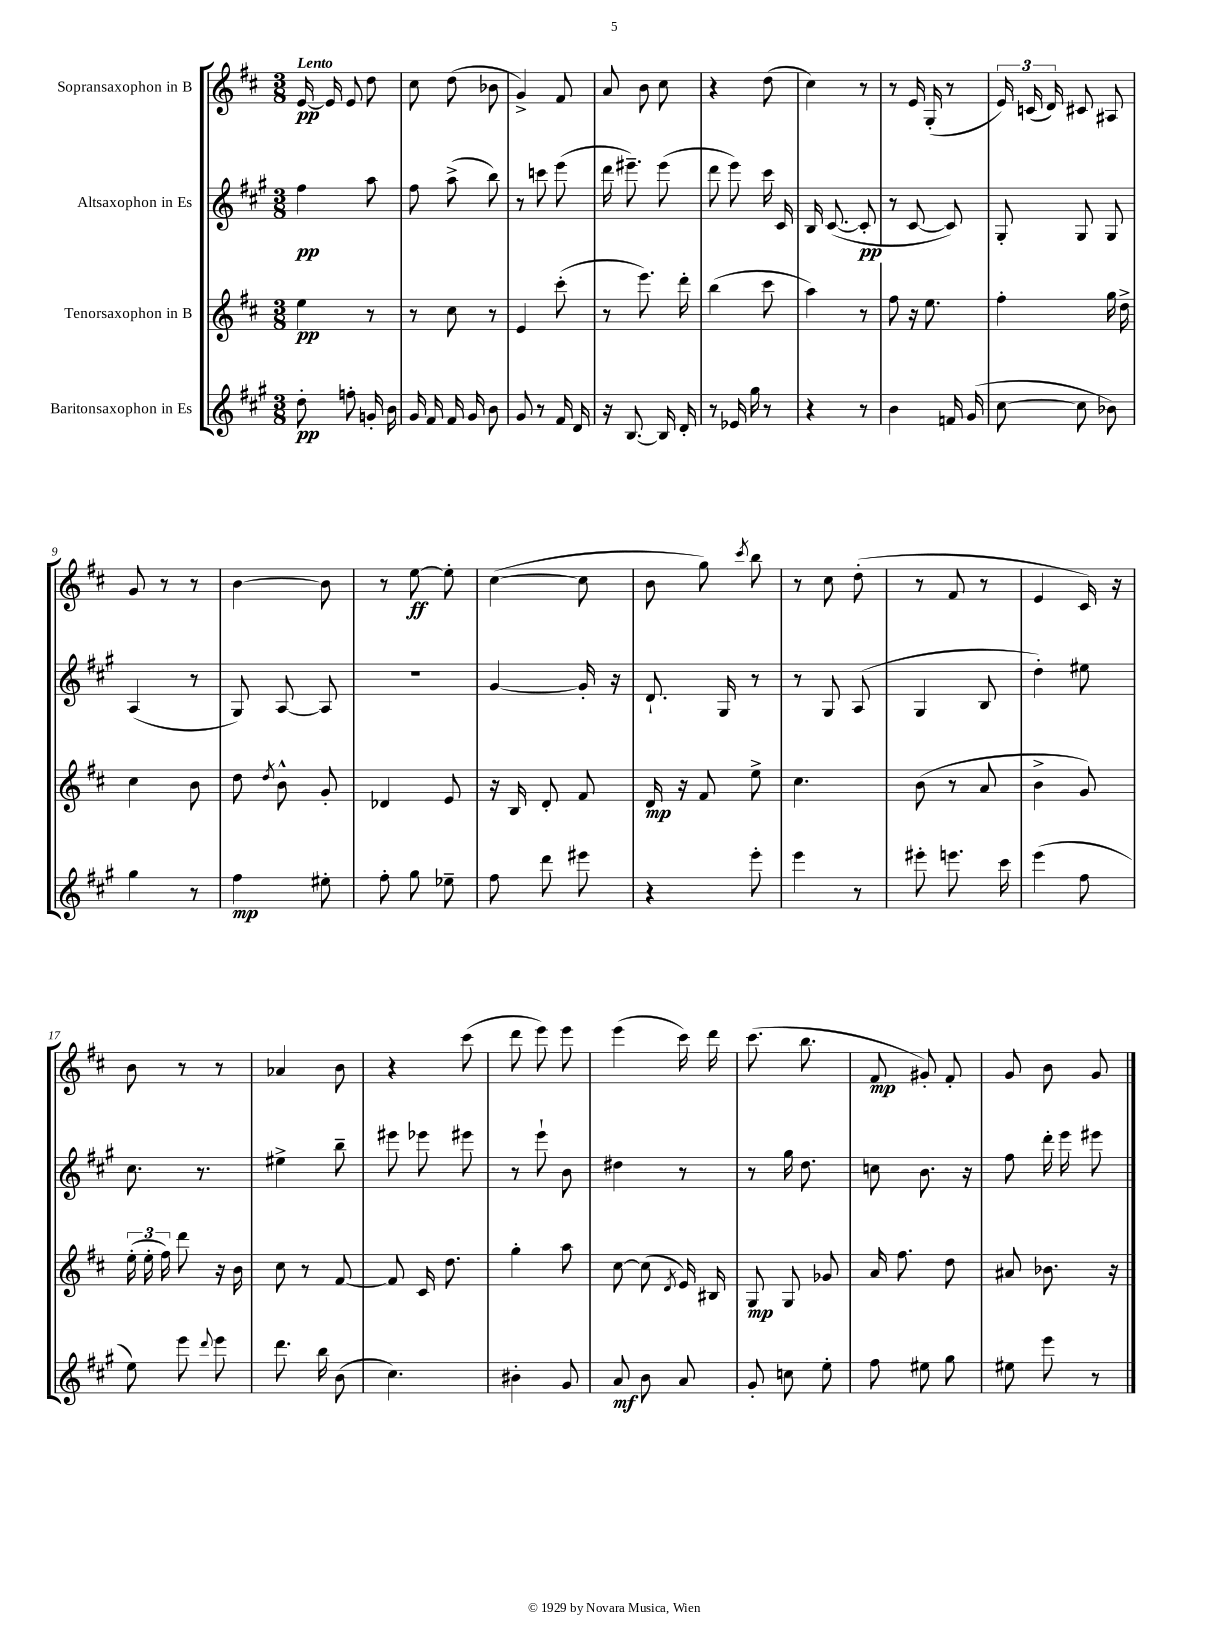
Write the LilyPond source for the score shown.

<<
\new StaffGroup <<
\new Staff = "s0" \with { instrumentName = "Sopransaxophon in B" } {
    \clef treble \key d \major \numericTimeSignature \time 3/8 \tempo "Lento"
    \autoBeamOff e'16~\pp e'16 e'8 d''8 |
    cis''8 d''8( bes'8 |
    g'4->) fis'8 |
    a'8 b'8 cis''8 |
    r4 d''8( |
    cis''4) r8 |
    r8 e'16 g16-.( r8 |
    \tuplet 3/2 { e'16) c'16( d'16) } cis'8 ais8 |
    g'8 r8 r8 |
    b'4~ b'8 |
    r8 e''8~\ff e''8-. |
    cis''4~( cis''8 |
    b'8 g''8) \acciaccatura { cis'''8 } b''8 |
    r8 cis''8 d''8-.( |
    r8 fis'8 r8 |
    e'4 cis'16) r16 |
    b'8 r8 r8 |
    aes'4 b'8 |
    r4 cis'''8( |
    d'''8 e'''8) e'''8 |
    e'''4( cis'''16) d'''16 |
    cis'''8.( b''8. |
    fis'8\mp gis'8-.) fis'8-. |
    g'8 b'8 g'8 \bar "|." |
}
\new Staff = "s1" \with { instrumentName = "Altsaxophon in Es" } {
    \clef treble \key a \major \numericTimeSignature \time 3/8
    \autoBeamOff fis''4\pp a''8 |
    fis''8 a''8->( b''8) |
    r8 c'''8 e'''8( |
    d'''16 eis'''8.--) eis'''8( |
    d'''8 e'''8) cis'''16 cis'16 |
    b16 cis'8.~( cis'8-.\pp |
    r8 cis'8~ cis'8) |
    gis8-. gis8 gis8 |
    a4( r8 |
    gis8) a8~ a8 |
    R4. |
    gis'4~ gis'16-. r16 |
    d'8.-! gis16 r8 |
    r8 gis8 a8( |
    gis4 b8 |
    d''4-.) eis''8 |
    cis''8. r8. |
    eis''4-> b''8-- |
    eis'''8 ees'''8 eis'''8 |
    r8 e'''8-! b'8 |
    dis''4 r8 |
    r8 gis''16 d''8. |
    c''8 b'8. r16 |
    fis''8 d'''16-. e'''16 eis'''8 \bar "|." |
}
\new Staff = "s2" \with { instrumentName = "Tenorsaxophon in B" } {
    \clef treble \key d \major \numericTimeSignature \time 3/8
    \autoBeamOff e''4\pp r8 |
    r8 cis''8 r8 |
    e'4 cis'''8-.( |
    r8 e'''8.) d'''16-. |
    b''4( cis'''8 |
    a''4) r8 |
    fis''8 r16 e''8. |
    fis''4-. g''16 d''16-> |
    cis''4 b'8 |
    d''8 \acciaccatura { d''8 } b'8-^ g'8-. |
    des'4 e'8 |
    r16 b16 d'8-. fis'8 |
    d'16\mp r16 fis'8 e''8-> |
    cis''4. |
    b'8( r8 a'8 |
    b'4-> g'8) |
    \tuplet 3/2 { e''16-.( e''16-. fis''16) } d'''8 r16 b'16 |
    cis''8 r8 fis'8~ |
    fis'8 cis'16 d''8. |
    g''4-. a''8 |
    cis''8~ cis''8( \acciaccatura { d'8 } e'16) bis16 |
    g8\mp g8 ges'8 |
    a'16 fis''8. d''8 |
    ais'8 bes'8. r16 \bar "|." |
}
\new Staff = "s3" \with { instrumentName = "Baritonsaxophon in Es" } {
    \clef treble \key a \major \numericTimeSignature \time 3/8
    \autoBeamOff d''8-.\pp f''8-. g'16-. b'16 |
    gis'16 fis'16 fis'16 gis'16 b'8 |
    gis'8 r8 fis'16 d'16 |
    r16 b8.~ b16 d'16-. |
    r8 ees'16 gis''16 r8 |
    r4 r8 |
    b'4 f'16 gis'16( |
    cis''8~ cis''8 bes'8) |
    gis''4 r8 |
    fis''4\mp eis''8-. |
    fis''8-. gis''8 ees''8-- |
    fis''8 d'''8 eis'''8 |
    r4 e'''8-. |
    e'''4 r8 |
    eis'''8-. e'''8. cis'''16 |
    e'''4( fis''8 |
    e''8) e'''8 \appoggiatura { d'''8 } e'''8 |
    d'''8. b''16 b'8( |
    cis''4.) |
    bis'4-. gis'8 |
    a'8\mf b'8 a'8 |
    gis'8-. c''8 e''8-. |
    fis''8 eis''8 gis''8 |
    eis''8 e'''8 r8 \bar "|." |
}
>>
>>
